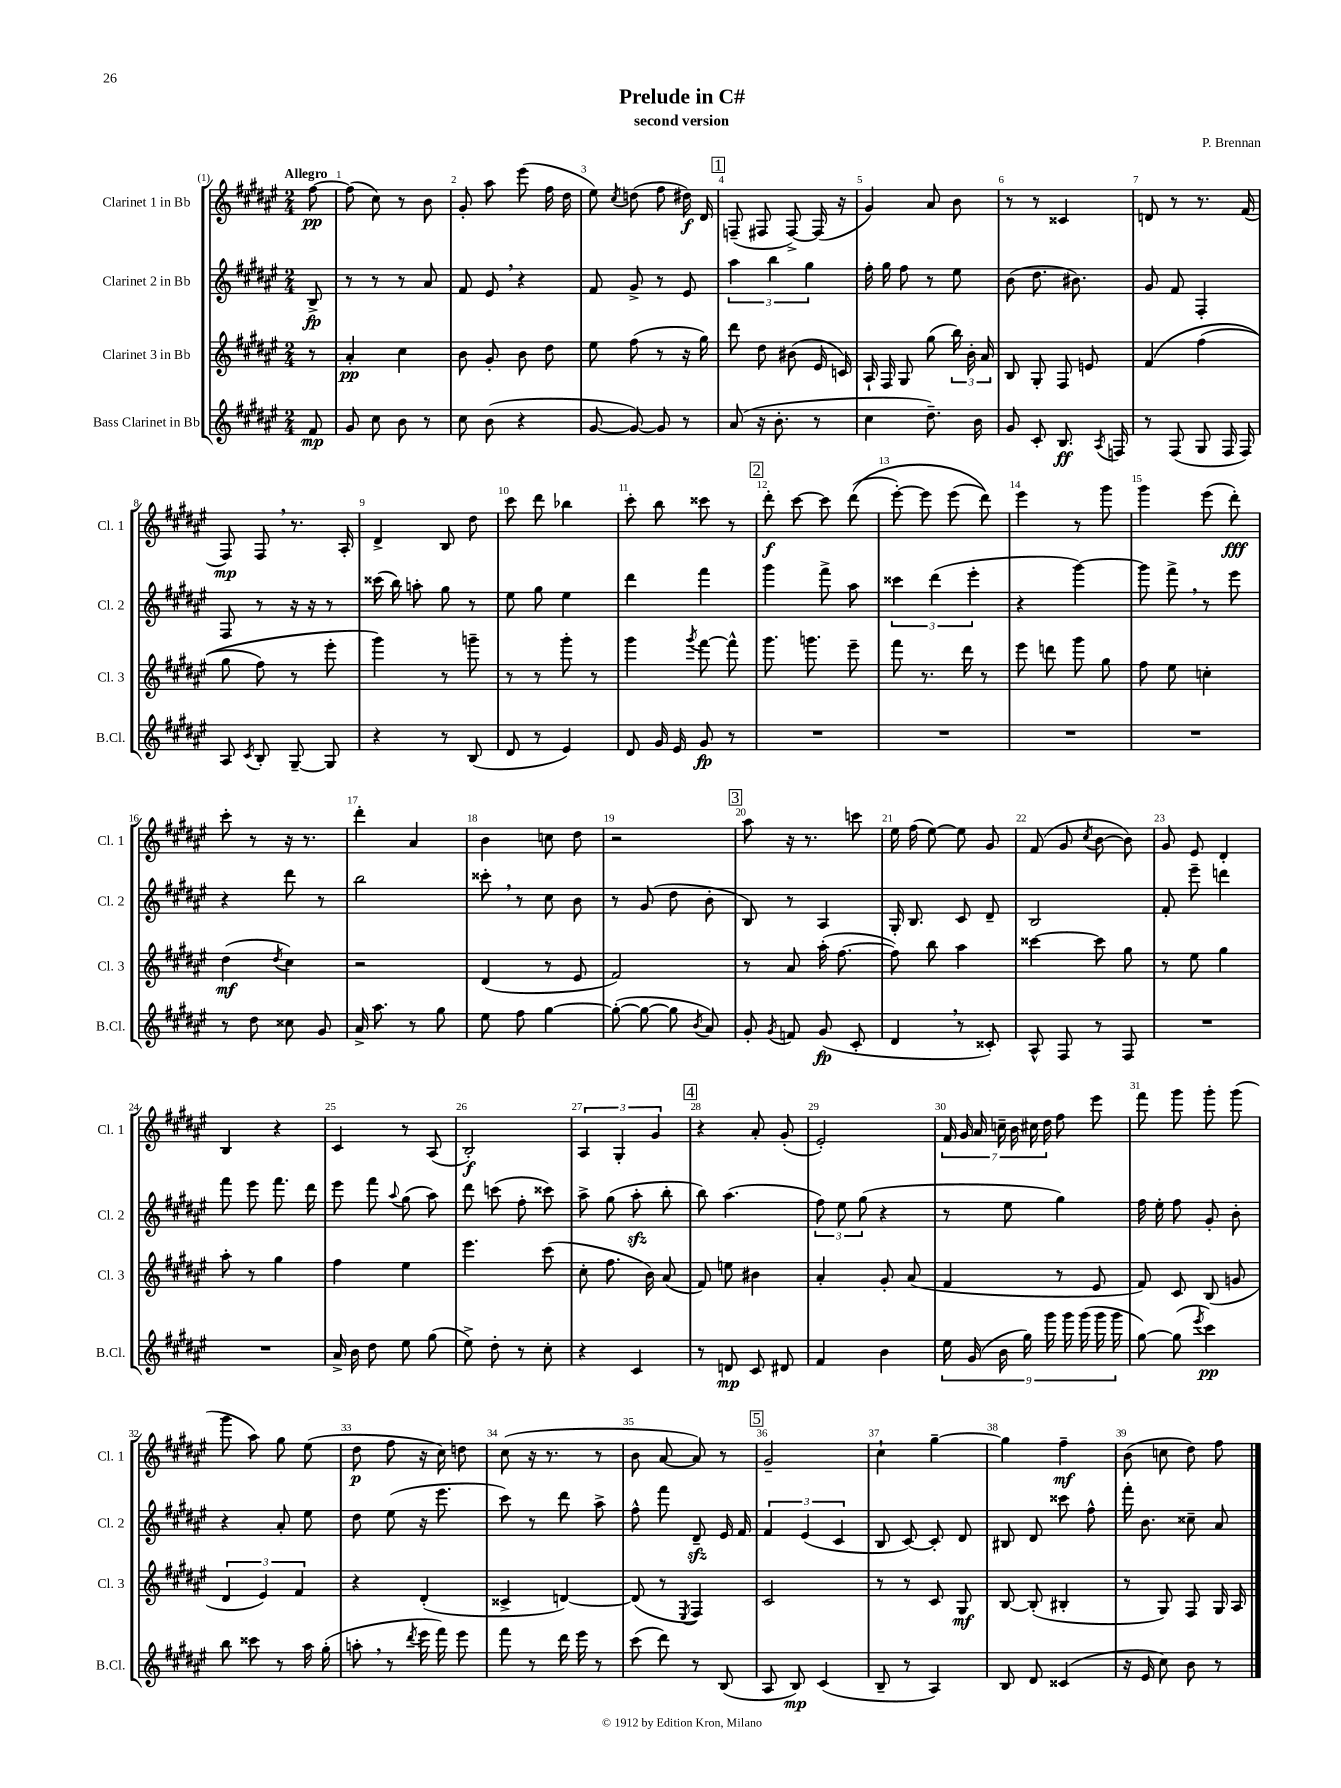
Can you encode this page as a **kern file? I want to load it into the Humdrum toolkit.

**kern	**kern	**kern	**kern
*staff4	*staff3	*staff2	*staff1
*clefG2	*clefG2	*clefG2	*clefG2
*k[f#c#g#d#a#e#]	*k[f#c#g#d#a#e#]	*k[f#c#g#d#a#e#]	*k[f#c#g#d#a#e#]
*M2/4	*M2/4	*M2/4	*M2/4
8f#	8r	8B^	[8ff#
=	=	=	=
8g#	4a#'	8r	(8ff#]
8cc#	.	8r	8cc#)
8b	4cc#	8r	8r
8r	.	8a#	8b
=	=	=	=
8cc#	8b	8f#	8g#'
(8b	8g#'	8e#	8aa#
4r	8b	4r	(8eee#
.	8dd#	.	16ff#
.	.	.	16dd#
=	=	=	=
[8g#	8ee#	8f#	8ee#)
.	.	.	8qcc#
8g#_)	(8ff#	8g#^	(8dd
8g#]	8r	8r	8ff#
8r	16r	8e#	16dd#)
.	16gg#)	.	16d#
=	=	=	=
(8a#	8ddd#	6aa#	(8F~
16r	8dd#	.	8F#
.	.	6bb	.
8.b'	.	.	.
.	(8b#	.	[8F#^)
.	.	6gg#	.
8r	16e#	.	(16F#]
.	16c)	.	16r
=	=	=	=
4cc#	16A#`	16ff#'	4g#)
.	16F#	16gg#	.
.	8G#	8ff#	.
8.dd#~)	(8gg#	8r	8a#
.	24bb)	8ee#	8b
.	24b'	.	.
16b	.	.	.
.	24a#	.	.
=	=	=	=
8g#	8B	(8b	8r
8c#'	8G#'	8.dd#	8r
8.B	8F#	.	4c##
.	.	8.b#)	.
.	8e	.	.
8qA#	.	.	.
16F	.	.	.
=	=	=	=
8r	&(4f#	8g#	8d
(8F#	.	8f#	8r
8G#	(4ff#	4F#'	8.r
16F#	.	.	.
16F#)	.	.	(16f#
=	=	=	=
8A#	8gg#	8F#	8F#)
8qc#	.	.	.
8B'	8ff#)	8r	8F#
[8G#~	8r	16r	8.r
.	.	16r	.
8G#]	8eee#'	8r	.
.	.	.	16A#'
=	=	=	=
4r	4ggg#&)	(16ccc##	4d#^
.	.	16bb)	.
.	.	8aa'	.
8r	8r	8gg#	8B
(8B	8ggg~	8r	8dd#
=	=	=	=
8d#	8r	8ee#	8ccc#
8r	8r	8gg#	8ddd#
4e#)	8ggg#'	4ee#	4bb-
.	8r	.	.
=	=	=	=
8d#	4ggg#	4ddd#	8ccc#'
16g#	.	.	8bb
16e#	.	.	.
.	8qggg#	.	.
8g#	[8fff#	4fff#	8ccc##
8r	8fff#^^]	.	8r
=	=	=	=
2r	8.ggg#	4ggg#	8ddd#'
.	.	.	[8ccc#
.	8.ggg	.	.
.	.	8fff#^	8ccc#]
.	8eee#~	8aa#	&((8ddd#
=	=	=	=
2r	8fff#	6ccc##	[8eee#')
.	8.r	.	8eee#]
.	.	(6ddd#	.
.	.	.	(8eee#
.	16ddd#	.	.
.	.	6eee#'	.
.	8r	.	8ddd#)&)
=	=	=	=
2r	8eee#	4r	4eee#
.	8ddd	.	.
.	8ggg#	[4ggg#)	8r
.	8gg#	.	8ggg#
=	=	=	=
2r	8ff#	8ggg#]	4ggg#
.	8ee#	8fff#^	.
.	4cc'	8r	(8eee#
.	.	8eee#	8ddd#')
=	=	=	=
8r	(4dd#	4r	8ccc#'
8dd#	.	.	8r
.	8qdd#	.	.
8cc##	4cc#)	8ddd#	16r
.	.	.	8.r
8g#	.	8r	.
=	=	=	=
16a#^	2r	2bb	4ddd#'
8.aa#	.	.	.
8r	.	.	4a#
8gg#	.	.	.
=	=	=	=
8ee#	(4d#	8ccc##'	4b
8ff#	.	8r	.
[4gg#	8r	8cc#	8cc
.	8e#	8b	8dd#
=	=	=	=
(8gg#'_	2f#)	8r	2r
8gg#_	.	(8g#	.
8gg#]	.	8dd#	.
8qb	.	.	.
8a#)	.	8b'	.
=	=	=	=
8g#'	8r	8B)	8aa#
8qg#	.	.	.
8f	8a#	8r	16r
.	.	.	8.r
(8g#	(16aa#'	4A#	.
.	[8.ff#	.	.
8c#'	.	.	8ccc
=	=	=	=
4d#	8ff#])	16G#'	16ee#
.	.	8.B	(16ff#
.	8bb	.	[8ee#)
8r	4aa#	8c#	8ee#]
8c##')	.	8d#~	8g#
=	=	=	=
8A#^^	[4ccc##	2B	(8f#
8F#	.	.	8g#
.	.	.	8qcc#
8r	8ccc##]	.	[8b
8F#	8gg#	.	8b])
=	=	=	=
2r	8r	8f#'	8g#
.	8ee#	8eee#~	8e#
.	4gg#	4ddd	4d#'
=	=	=	=
2r	8aa#'	8fff#	4B
.	8r	8eee#	.
.	4gg#	8.fff#	4r
.	.	16ddd#	.
=	=	=	=
16a#^	4ff#	8eee#	4c#
16b	.	.	.
8dd#	.	8fff#	.
.	.	8qqaa#	.
8ee#	4ee#	(8gg#	8r
(8gg#	.	8aa#)	(8A#
=	=	=	=
8ee#^)	4.eee#	8ddd#	2B')
8dd#'	.	(8ccc	.
8r	.	8ff#'	.
8cc#'	(8ccc#	8ccc##)	.
=	=	=	=
4r	8cc#'	8aa#^	6A#
.	8.ff#	(8gg#	.
.	.	.	6G#'
4c#	.	8aa#'	.
.	16b)	.	.
.	.	.	6g#
.	(8a#	8bb'	.
=	=	=	=
8r	8f#)	8bb)	4r
8d	8ee	(4.aa#	.
8c#	4b#	.	8a#'
8d#	.	.	(8g#'
=	=	=	=
4f#	4a#'	12ff#)	2e#')
.	.	12ee#	.
.	.	(12gg#	.
4b	8g#'	4r	.
.	(8a#	.	.
=	=	=	=
18ee#	4f#	8r	28f#
.	.	.	28g#
(18g#	.	.	.
.	.	.	28a#
.	.	.	28cc~
18b	.	.	.
.	.	8ee#	.
.	.	.	28b
18gg#)	.	.	.
.	.	.	28cc#
.	.	.	28dd#
18ggg#	.	.	.
.	8r	4gg#)	8ff#
18ggg#	.	.	.
(18ggg#	.	.	.
.	8e#	.	8eee#
18ggg#	.	.	.
18ggg#	.	.	.
=	=	=	=
[8gg#)	8f#)	16ff#	8fff#
.	.	16ee#'	.
(8gg#]	8c#	8ff#	8ggg#
8qeee#	.	.	.
4ccc#)	(8B	8g#'	8ggg#'
.	8g	8b'	(8ggg#
=	=	=	=
8bb	6d#	4r	8ggg#
8ccc##	.	.	8aa#)
.	6e#)	.	.
8r	.	8a#'	8gg#
.	6f#	.	.
16aa#	.	8ee#	(8ee#
(16gg#'	.	.	.
=	=	=	=
8aa'	4r	8dd#	8dd#
8r	.	(8ee#	8ff#
8qddd#	.	.	.
16eee#	(4d#'	16r	16r
16fff#)	.	8.eee#	16cc#)
8eee#	.	.	8dd
=	=	=	=
8fff#	4c##^	8ccc#)	(8cc#
8r	.	8r	16r
.	.	.	8.r
16ddd#	[4d)	8ddd#	.
16eee#	.	.	.
8r	.	8aa#^	8r
=	=	=	=
(8ccc#	(8d]	8ff#^^	8b
8ddd#)	8r	8fff#	[8a#
.	8qE#	.	.
8r	4F#)	8d#~	8a#])
(8B	.	16e#	8r
.	.	16f#	.
=	=	=	=
8A#	2c#	6f#	2g#~
8B)	.	.	.
.	.	(6e#	.
(4c#	.	.	.
.	.	6c#	.
=	=	=	=
8B~	8r	8B	4cc#`
8r	8r	[8c#)	.
4A#)	8c#	8c#']	[4gg#~
.	8G#	8d#	.
=	=	=	=
8B	[8B	8B#	4gg#]
8d#	(8B']	8d#	.
(4c##	4B#'	8ccc##	4ff#~
.	.	8ff#^^	.
=	=	=	=
16r	8r	16fff#'	(8b
16e#	.	8.b	.
8cc#)	8G#)	.	8cc
8b	8F#	8cc##~	8dd#)
8r	16G#	8a#	8ff#
.	16A#	.	.
==	==	==	==
*-	*-	*-	*-
